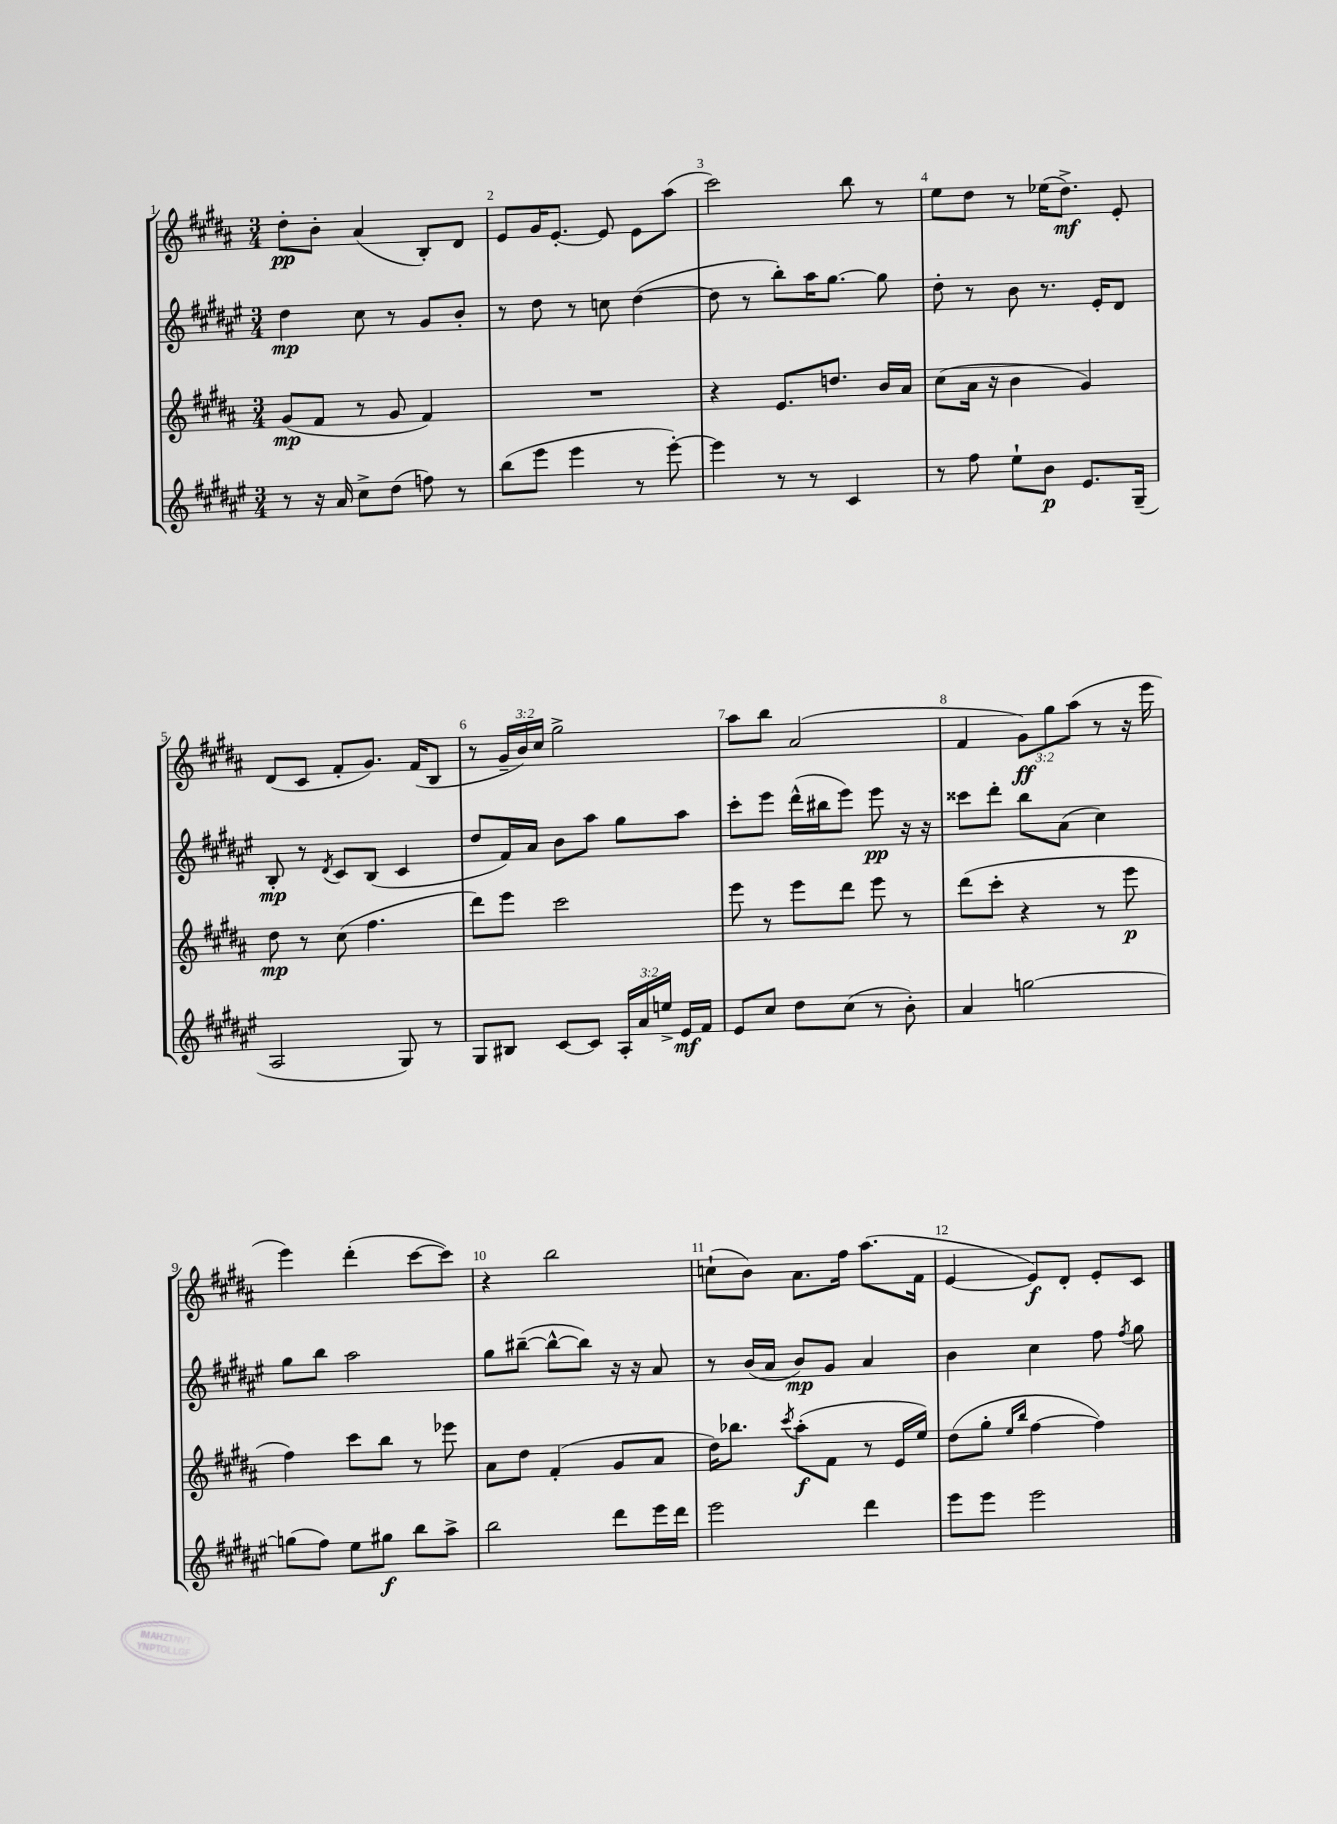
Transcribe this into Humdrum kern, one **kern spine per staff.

**kern	**dynam	**kern	**dynam	**kern	**dynam	**kern	**dynam
*part4	*part4	*part3	*part3	*part2	*part2	*part1	*part1
*staff4	*staff4	*staff3	*staff3	*staff2	*staff2	*staff1	*staff1
*clefG2	*	*clefG2	*	*clefG2	*	*clefG2	*
*k[f#c#g#d#a#e#]	*	*k[f#c#g#d#a#]	*	*k[f#c#g#d#a#e#]	*	*k[f#c#g#d#a#]	*
*M3/4	*	*M3/4	*	*M3/4	*	*M3/4	*
=1	=1	=1	=1	=1	=1	=1	=1
8r	.	(8g#/L	mp	4dd#\	mp	8dd#'\L	pp
16r	.	8f#/J	.	.	.	8b'\J	.
16a#/	.	.	.	.	.	.	.
8cc#^\L	.	8r	.	8cc#\	.	(4a#/	.
(8dd#\J	.	8g#/	.	8r	.	.	.
8ffn\)	.	4f#/)	.	8g#/L	.	8B'/L)	.
8r	.	.	.	8b'/J	.	8d#/J	.
=2	=2	=2	=2	=2	=2	=2	=2
(8bb\L	.	2.r	.	8r	.	8e/L	.
8eee#\J	.	.	.	8dd#\	.	16g#/K	.
.	.	.	.	.	.	[8.e'/J	.
4eee#\	.	.	.	8r	.	.	.
.	.	.	.	8ccn\	.	8e/]	.
8r	.	.	.	([4dd#\	.	8e\L	.
[8eee#'\)	.	.	.	.	.	(8aa#\J	.
=3	=3	=3	=3	=3	=3	=3	=3
4eee#\]	.	4r	.	8dd#\]	.	2ccc#\)	.
.	.	.	.	8r	.	.	.
8r	.	8.e/L	.	8bb'\L)	.	.	.
8r	.	.	.	16aa#\K	.	.	.
.	.	8.ddn/J	.	[8.gg#\J	.	.	.
4c#/	.	.	.	.	.	8bb\	.
.	.	16b/LL	.	8gg#\]	.	8r	.
.	.	16a#/JJ	.	.	.	.	.
=4	=4	=4	=4	=4	=4	=4	=4
8r	.	(8cc#\L	.	8dd#'\	.	8ee\L	.
8ff#\	.	16a#\Jk	.	8r	.	8dd#\J	.
.	.	16r	.	.	.	.	.
8ee#`\L	.	4b\	.	8b\	.	8r	.
8b\J	p	.	.	8.r	.	(16ee-X\KL	.
.	.	.	.	.	.	8.dd#^\J)	mf
8.e#/L	.	4g#/)	.	.	.	.	.
.	.	.	.	16e#'/KL	.	.	.
.	.	.	.	8d#/J	.	8e'/	.
(16G#~/Jk	.	.	.	.	.	.	.
!!LO:LB:g=z
=5	=5	=5	=5	=5	=5	=5	=5
2A#/	.	8dd#\	mp	8B'/	mp	(8d#/L	.
.	.	8r	.	8r	.	8c#/J	.
.	.	.	.	8qd#/	.	.	.
.	.	(8cc#\	.	8c#/L	.	8f#'/L	.
.	.	4.ff#\	.	(8B/J	.	8.g#/J)	.
8G#/)	.	.	.	4c#/	.	.	.
.	.	.	.	.	.	(16f#/KL	.
8r	.	.	.	.	.	8B/J	.
=6	=6	=6	=6	=6	=6	=6	=6
8G#/L	.	8ddd#\L)	.	8dd#/L	.	8r	.
8B#X/J	.	8eee\J	.	16f#/L)	.	24g#~/LL	.
.	.	.	.	.	.	24b/)	.
.	.	.	.	16a#/JJ	.	.	.
.	.	.	.	.	.	24cc#/JJ	.
[8c#/L	.	2ccc#\	.	8b\L	.	2gg#^\	.
8c#/J]	.	.	.	8aa#\J	.	.	.
24A#'/LL	.	.	.	8gg#\L	.	.	.
24a#/	.	.	.	.	.	.	.
24een^/JJ	.	.	.	.	.	.	.
16e#/LL	mf	.	.	8aa#\J	.	.	.
16f#/JJ	.	.	.	.	.	.	.
=7	=7	=7	=7	=7	=7	=7	=7
8e#/L	.	8eee\	.	8ccc#'\L	.	8aa#\L	.
8cc#/J	.	8r	.	8eee#\J	.	8bb\J	.
8dd#\L	.	8eee\L	.	(16ddd#^^\LL	.	(2a#/	.
.	.	.	.	16bb#X\J	.	.	.
(8cc#\J	.	8ddd#\J	.	8eee#\J)	.	.	.
8r	.	8eee\	.	8eee#\	pp	.	.
8b'\)	.	8r	.	16r	.	.	.
.	.	.	.	16r	.	.	.
=8	=8	=8	=8	=8	=8	=8	=8
4a#/	.	(8ddd#\L	.	8ccc##X\L	.	4f#/	.
.	.	8ccc#'\J	.	8ddd#'\J	.	.	.
[2ggn\	.	4r	.	8bb\L	.	12g#\L)	ff
.	.	.	.	.	.	12gg#\	.
.	.	.	.	(8a#\J	.	.	.
.	.	.	.	.	.	(12aa#\J	.
.	.	8r	.	4cc#\)	.	8r	.
.	.	8eee\	p	.	.	16r	.
.	.	.	.	.	.	16eee\	.
!!LO:LB:g=z
=9	=9	=9	=9	=9	=9	=9	=9
(8ggn\L]	.	4ff#\)	.	8gg#\L	.	4eee\)	.
8ff#\J)	.	.	.	8bb\J	.	.	.
8ee#\L	.	8ccc#\L	.	2aa#\	.	(4ddd#'\	.
8gg#X\J	f	8bb\J	.	.	.	.	.
8bb\L	.	8r	.	.	.	[8ccc#\L	.
8aa#^\J	.	8eee-X\	.	.	.	8ccc#\J])	.
=10	=10	=10	=10	=10	=10	=10	=10
2bb\	.	8a#\L	.	8gg#\L	.	4r	.
.	.	8dd#\J	.	([8bb#X~\J	.	.	.
.	.	(4f#'/	.	8bb#^^\L_	.	2bb\	.
.	.	.	.	8bb#\J])	.	.	.
8ddd#\L	.	8g#/L	.	16r	.	.	.
.	.	.	.	16r	.	.	.
16eee#\L	.	8a#/J	.	8a#/	.	.	.
16ddd#\JJ	.	.	.	.	.	.	.
=11	=11	=11	=11	=11	=11	=11	=11
2eee#\	.	16dd#\KL)	.	8r	.	(8ccn`\L	.
.	.	8.bb-X\J	.	.	.	.	.
.	.	.	.	(16b/LL	.	8b\J)	.
.	.	.	.	16a#/JJ	.	.	.
.	.	8qccc#/	.	.	.	.	.
.	.	(8aa#'\L	f	8b/L)	mp	8.a#\L	.
.	.	8f#\J	.	8g#/J	.	.	.
.	.	.	.	.	.	16ff#\Jk	.
4ddd#\	.	8r	.	4a#/	.	(8.aa#\L	.
.	.	16e/LL	.	.	.	.	.
.	.	16ee/JJ)	.	.	.	16f#\Jk	.
=12	=12	=12	=12	=12	=12	=12	=12
8eee#\L	.	(8dd#\L	.	4b\	.	[4e/	.
8eee#\J	.	8gg#'\J	.	.	.	.	.
.	.	16qqee/LL	.	.	.	.	.
.	.	16qqbb/JJ	.	.	.	.	.
2eee#\	.	[4ff#\	.	4cc#\	.	8e/L])	f
.	.	.	.	.	.	8d#'/J	.
.	.	4ff#\])	.	8ff#\	.	8e'/L	.
.	.	.	.	8qff#/	.	.	.
.	.	.	.	8gg#\	.	8c#/J	.
==	==	==	==	==	==	==	==
*-	*-	*-	*-	*-	*-	*-	*-
